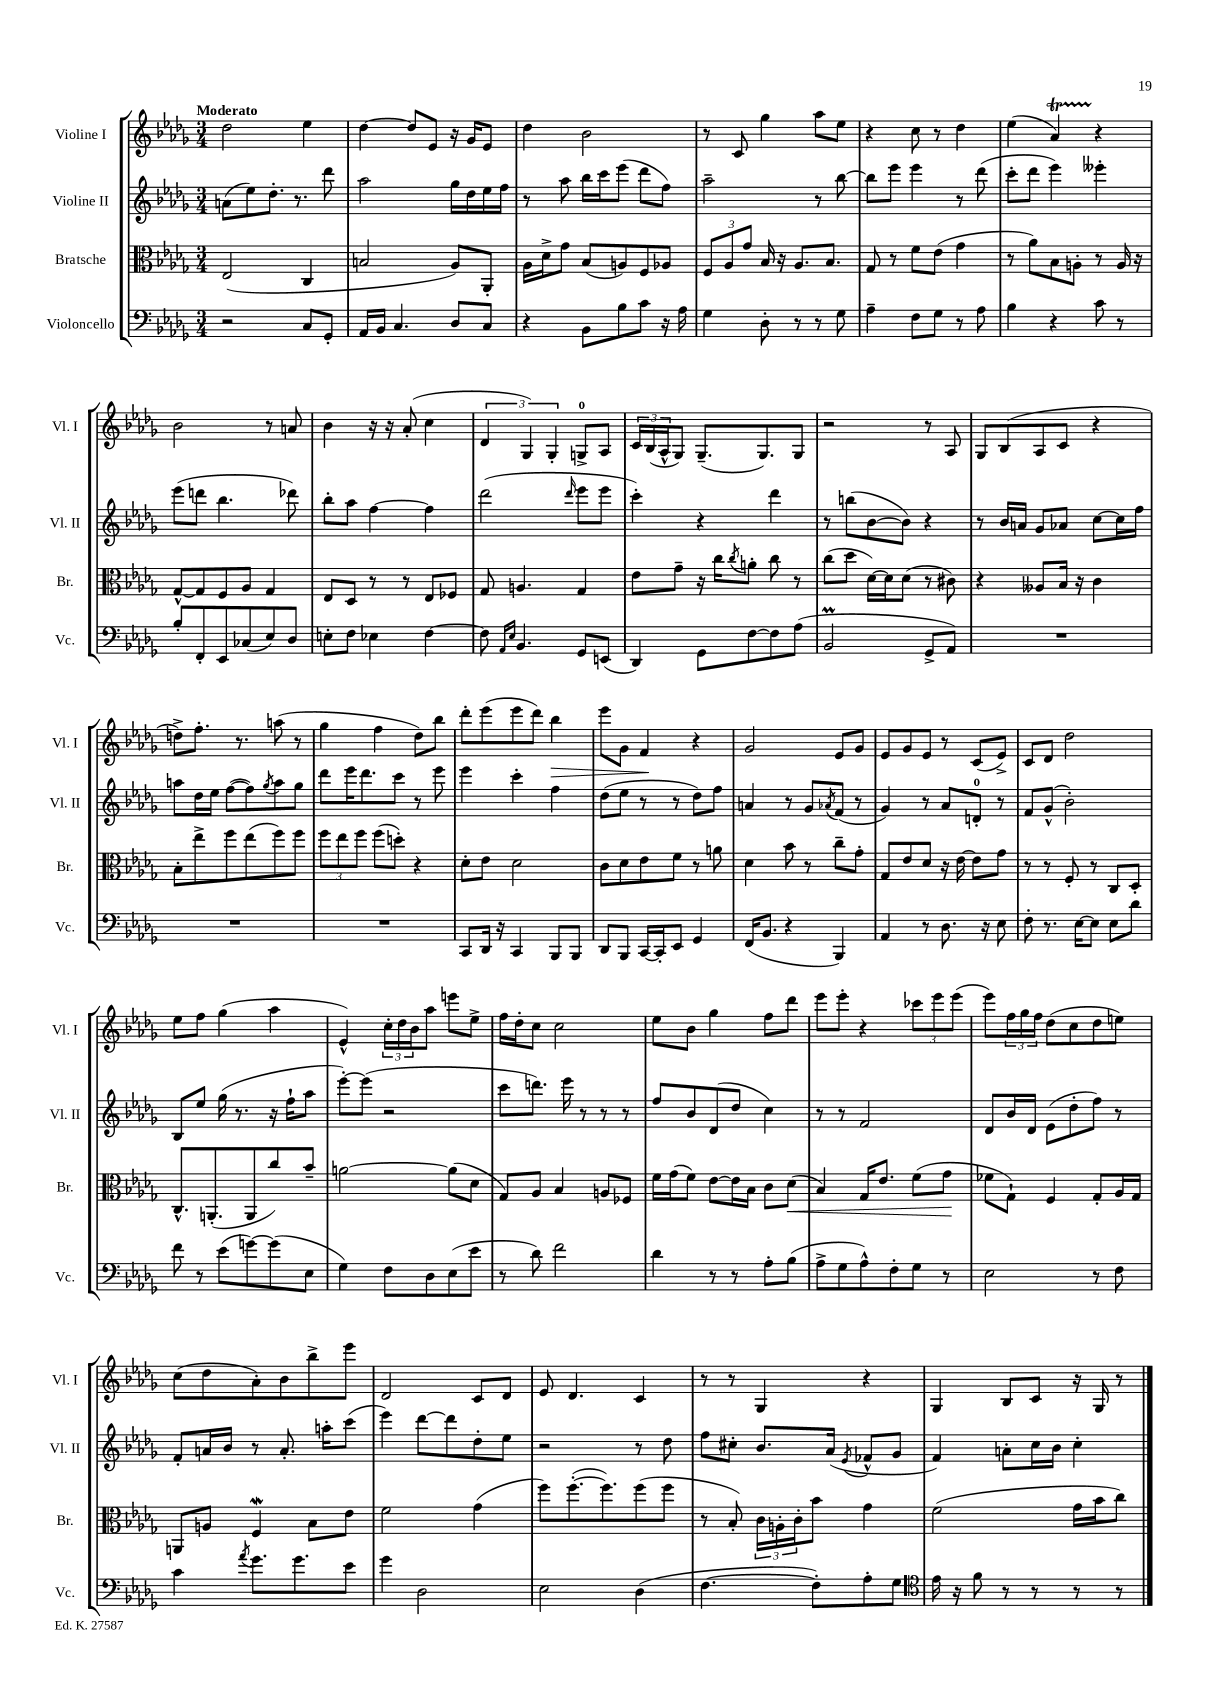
<<
\new StaffGroup <<
\new Staff = "s0" \with { instrumentName = "Violine I" shortInstrumentName = "Vl. I" } {
    \clef treble \key des \major \numericTimeSignature \time 3/4 \tempo "Moderato"
    des''2 ees''4 |
    des''4~ des''8 ees'8 r16 ges'16 ees'8 |
    des''4 bes'2 |
    r8 c'8 ges''4 aes''8 ees''8 |
    r4 c''8 r8 des''4 |
    ees''4( aes'4\startTrillSpan) r4\stopTrillSpan |
    bes'2 r8 a'8 |
    bes'4 r16 r16 aes'8-.( c''4 |
    \tuplet 3/2 { des'4 ges4) ges4-. } g8-0-> aes8 |
    \tuplet 3/2 { c'16 bes16( aes16-^ } ges8) ges8.--( ges8.) ges8 |
    r2 r8 aes8 |
    ges8 bes8( aes8 c'8 r4 |
    d''8->) f''8.-. r8. a''8( r8 |
    ges''4 f''4 des''8) bes''8 |
    des'''8-. ees'''8( ees'''8 des'''8) bes''4\> |
    ees'''8 ges'8 f'4\! r4 |
    ges'2 ees'8 ges'8 |
    ees'8 ges'8 ees'8 r8 c'8( ees'8->) |
    c'8 des'8 des''2 |
    ees''8 f''8 ges''4( aes''4 |
    ees'4-^) \tuplet 3/2 { c''16-. des''16 bes'16 } aes''8 e'''8 ees''8-> |
    f''16 des''16-. c''8 c''2 |
    ees''8 bes'8 ges''4 f''8 des'''8 |
    ees'''8 ees'''8-. r4 \tuplet 3/2 { ces'''8 ees'''8 ees'''8( } |
    ees'''8) \tuplet 3/2 { f''16 ges''16 f''16 } des''8( c''8 des''8 e''8) |
    c''8( des''8 aes'8-.) bes'8 bes''8-> ees'''8 |
    des'2 c'8 des'8 |
    ees'8 des'4. c'4 |
    r8 r8 ges4 r4 |
    ges4 bes8 c'8 r16 ges16 r8 \bar "|." |
}
\new Staff = "s1" \with { instrumentName = "Violine II" shortInstrumentName = "Vl. II" } {
    \clef treble \key des \major \numericTimeSignature \time 3/4
    a'8( ees''8) des''8.-. r8. des'''8 |
    aes''2 ges''16 des''16 ees''16 f''16 |
    r8 aes''8 bes''16 c'''16 ees'''8( des'''8 f''8) |
    aes''2-- r8 bes''8~ |
    bes''8 ees'''8 ees'''4 r8 des'''8( |
    c'''8-. des'''8 ees'''4) eeses'''4-. |
    ees'''8( d'''8 bes''4. des'''8) |
    bes''8-. aes''8 f''4~ f''4 |
    des'''2( \grace { des'''16 } ees'''8 ees'''8 |
    c'''4-.) r4 des'''4 |
    r8 b''8( bes'8~ bes'8) r4 |
    r8 bes'16 a'16 ges'8 aes'8 c''8~ c''16 f''16 |
    a''8 des''16 ees''16 f''8~( f''8) \acciaccatura { ges''8 } a''8 ges''8 |
    des'''8 ees'''16 des'''8. c'''8 r8 ees'''8 |
    ees'''4 c'''4-. f''4 |
    des''8( ees''8 r8 r8 des''8) f''8 |
    a'4 r8 ges'8 \acciaccatura { aes'8 } f'8( r8 |
    ges'4) r8 aes'8 d'8-0-. r8 |
    f'8 ges'8-^( bes'2-.) |
    bes8 ees''8 ges''16( r8. r16 f''16-! aes''8 |
    ees'''8~-.) ees'''8( r2 |
    c'''8 d'''8.) ees'''16 r8 r8 r8 |
    f''8 bes'8 des'8( des''8 c''4) |
    r8 r8 f'2 |
    des'8 bes'16 des'16 ees'8( des''8-. f''8) r8 |
    f'8-. a'16 bes'16 r8 a'8.-. a''16-. c'''8( |
    ees'''4) des'''8~ des'''8 des''8-. ees''8 |
    r2 r8 des''8 |
    f''8 cis''8-. bes'8. aes'16( \acciaccatura { ees'8 } fes'8-^ ges'8 |
    f'4) a'8-. c''16 bes'16 c''4-. \bar "|." |
}
\new Staff = "s2" \with { instrumentName = "Bratsche" shortInstrumentName = "Br." } {
    \clef alto \key des \major \numericTimeSignature \time 3/4
    ees2( c4 |
    b2 aes8) aes,8-. |
    aes16 des'16-> ges'8 bes8( a8) f8 aes8 |
    \tuplet 3/2 { f8 aes8 ges'8 } bes16 r16 aes8. bes8. |
    ges8 r8 f'8 ees'8( ges'4 |
    r8 aes'8) bes8 a8-. r8 a16 r16 |
    ges8~-^ ges8 f8 aes8 ges4 |
    ees8 des8 r8 r8 ees8 fes8 |
    ges8 a4. ges4 |
    ees'8 ges'8-- r16 c''16 \acciaccatura { c''8 } a'8-. c''8 r8 |
    c''8( des''8 des'16~) des'16 des'8( r8 cis'8) |
    r4 aeses8 bes16 r16 c'4 |
    bes8-. ees''8-> f''8 ees''8( f''8) f''8 |
    \tuplet 3/2 { f''8 ees''8 f''8 } f''8( d''8-.) r4 |
    des'8-. ees'8 des'2 |
    c'8 des'8 ees'8 f'8 r8 a'8 |
    des'4 bes'8 r8 c''8-- ges'8-. |
    ges8 ees'8 des'8 r16 ees'16~ ees'8 ges'8 |
    r8 r8 f8-. r8 c8 des8-. |
    c8.-^ a,8.-.( a,8 c''8) bes'8-- |
    a'2~ a'8( des'8 |
    ges8) aes8 bes4 a8 fes8 |
    f'16 ges'16( f'8) ees'8~ ees'16 bes16 c'8 des'8\<( |
    bes4) ges16 ees'8. f'8( ges'8\! |
    fes'8 ges8-!) f4 ges8-. aes16 ges16 |
    a,8 a8 f4\mordent bes8 ees'8 |
    f'2 ges'4( |
    f''8) f''8.~-.( f''8.) f''8( f''8 |
    r8 bes8-.) \tuplet 3/2 { c'16 a16-. c'16-. } bes'8 ges'4 |
    f'2( ges'16 bes'16 c''8) \bar "|." |
}
\new Staff = "s3" \with { instrumentName = "Violoncello" shortInstrumentName = "Vc." } {
    \clef bass \key des \major \numericTimeSignature \time 3/4
    r2 c8 ges,8-. |
    aes,16 bes,16 c4. des8 c8 |
    r4 bes,8 bes8 c'8 r16 aes16 |
    ges4 des8-. r8 r8 ges8 |
    aes4-- f8 ges8 r8 aes8 |
    bes4 r4 c'8 r8 |
    bes8-. f,8-. ees,8 ces8( ees8) des8 |
    e8-. f8 ees4 f4~ |
    f8 \grace { aes,16 ees16 } bes,4. ges,8 e,8( |
    des,4) ges,8 f8~ f8 aes8( |
    bes,2\prall ges,8-> aes,8) |
    R2. |
    R2. |
    R2. |
    c,8 des,16 r16 c,4 bes,,8 bes,,8 |
    des,8 bes,,8 c,16~ c,16-. ees,8 ges,4 |
    f,16( bes,8. r4 bes,,4) |
    aes,4 r8 des8. r16 ees8 |
    f8-. r8. ees16~ ees8 ees8 des'8 |
    f'8 r8 ees'8( g'8~) g'8( ees8 |
    ges4) f8 des8 ees8( ees'8 |
    r8 des'8) f'2 |
    des'4 r8 r8 aes8-. bes8( |
    aes8-> ges8 aes8-^) f8-. ges8 r8 |
    ees2 r8 f8 |
    c'4 \acciaccatura { aes'8 } ges'8. ges'8. ees'8 |
    ges'4 des2 |
    ees2 des4( |
    f4.~ f8-.) aes8-. ges8 |
    \clef tenor ees'16 r16 f'8 r8 r8 r8 r8 \bar "|." |
}
>>
>>
\layout { \context { \Score \remove "Bar_number_engraver" } }
